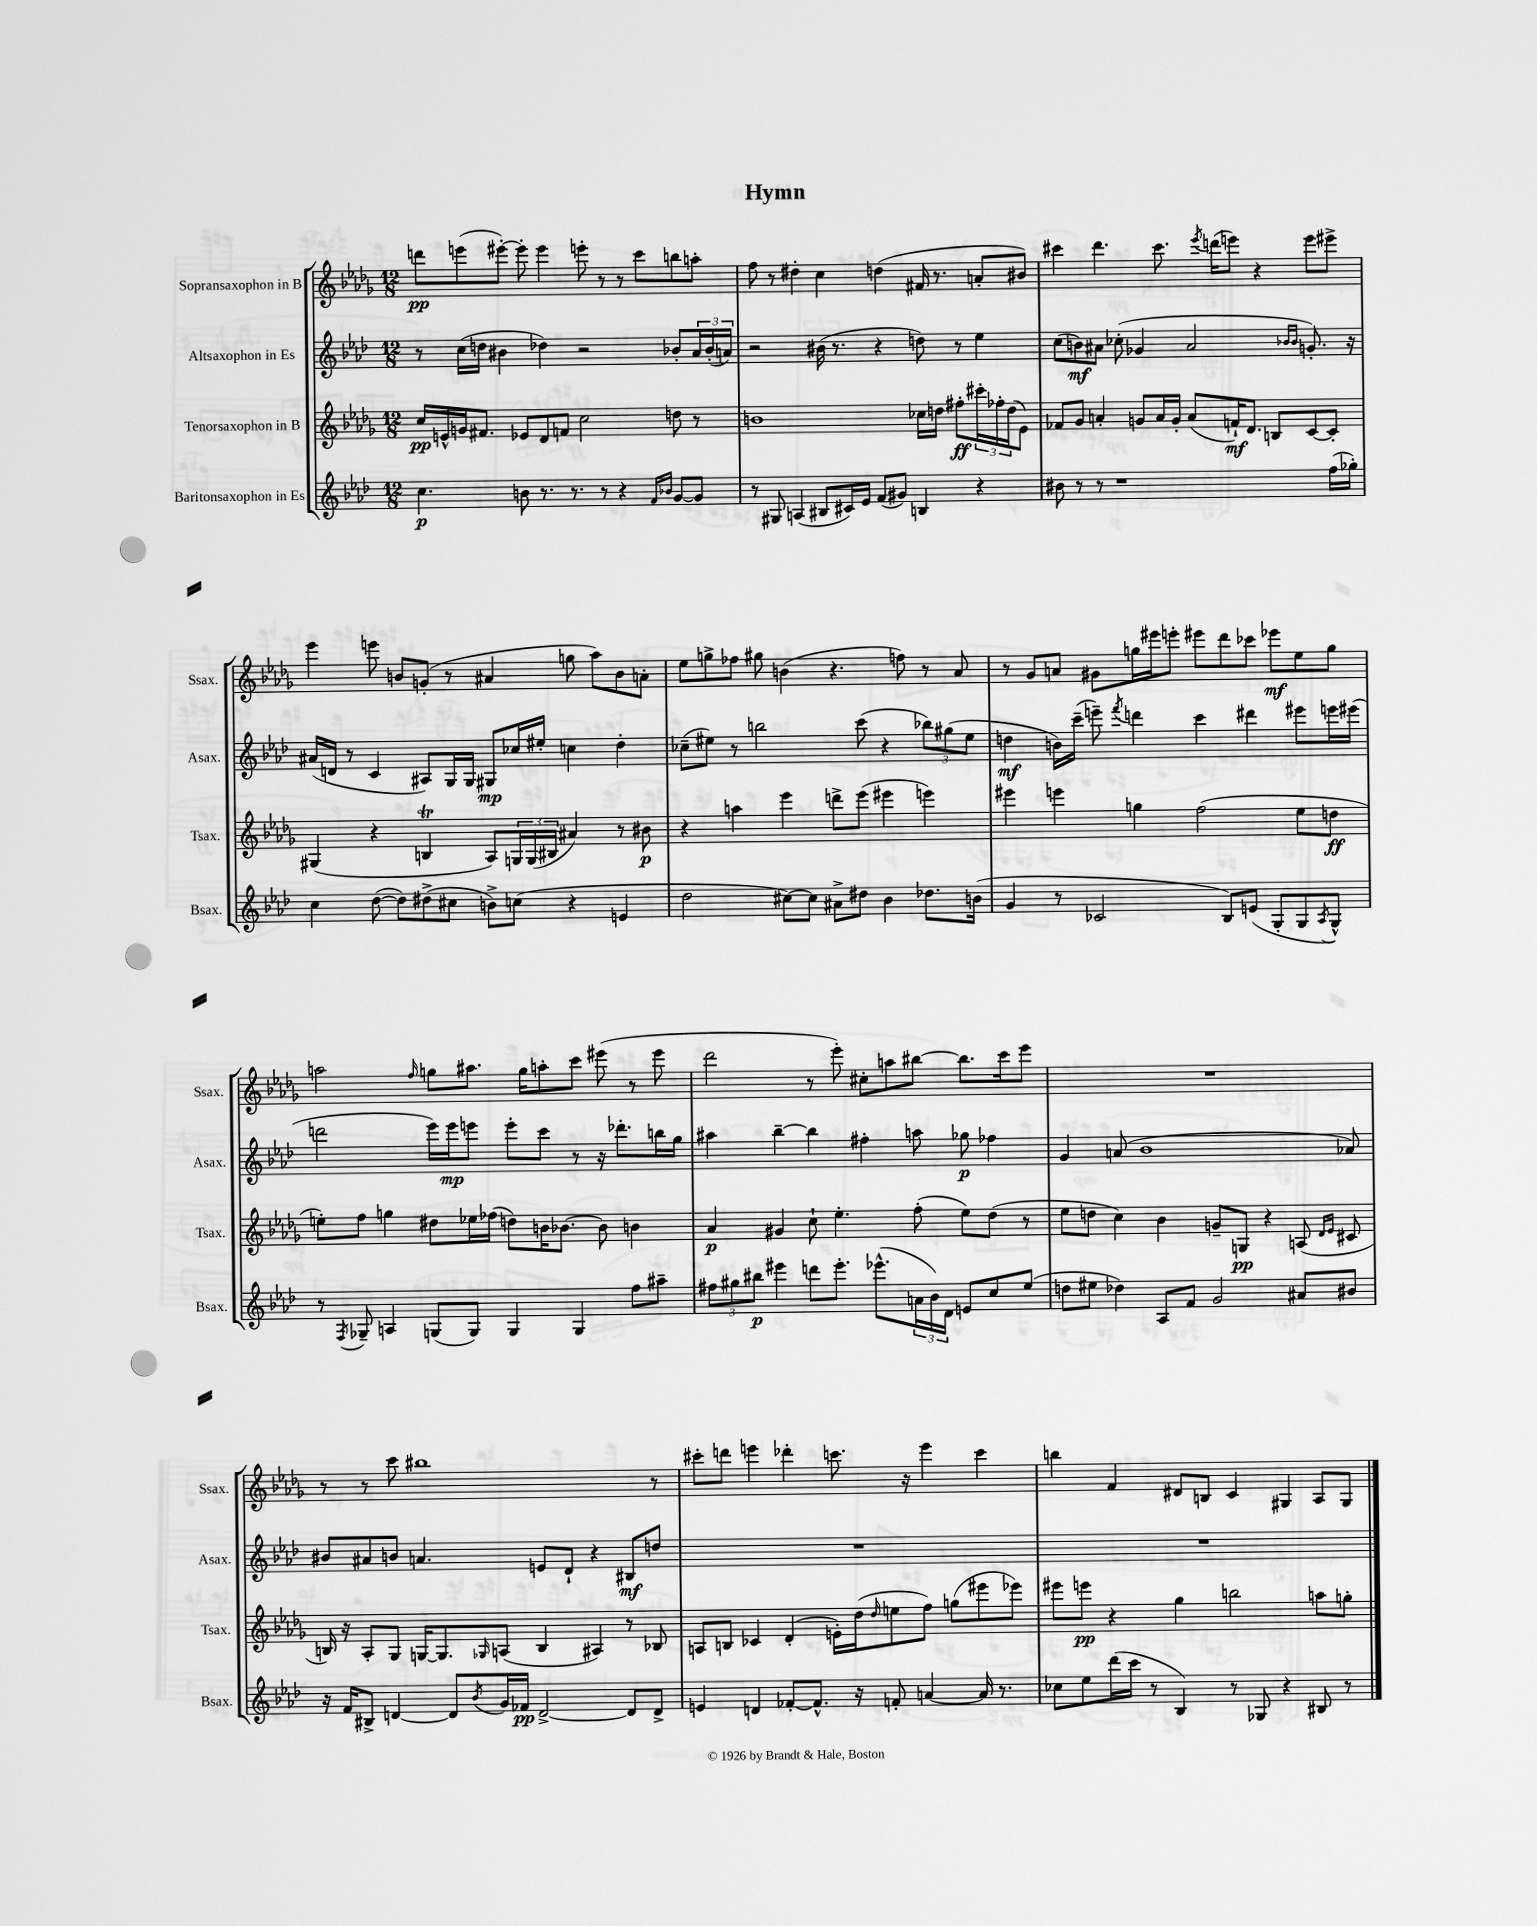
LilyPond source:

\header { title = "Hymn" }
<<
\new StaffGroup <<
\new Staff = "s0" \with { instrumentName = "Sopransaxophon in B" shortInstrumentName = "Ssax." } {
    \clef treble \key des \major \numericTimeSignature \time 12/8
    d'''8\pp e'''8( eis'''8~-.) eis'''8-. eis'''4 e'''8-. r8 r8 c'''8 b''8 a''8-. |
    f''8 r8 dis''4-. c''4 d''4( fis'16 r8. a'8-. bis'8) |
    cis'''4 des'''4. cis'''8. \acciaccatura { ees'''8 } d'''16( e'''8) r4 e'''8 eis'''8-> |
    ees'''4 e'''8 b'8 g'8-.( r8 ais'4 g''8 aes''8) b'8 a'8-. |
    ees''8 g''8-> fes''8 gis''8 b'4( r4. f''8) r8 aes'8 |
    r8 ges'8 a'8 gis'8 g''16 eis'''16 e'''8-. eis'''8 des'''8 ces'''8 ees'''8\mf ees''8 g''8 |
    a''2 \grace { f''16 } g''8 ais''8. g''16 a''8-. c'''8 eis'''8( r8 eis'''8 |
    des'''2 r8 ees'''8-.) cis''8-. a''8 bis''8~ bis''8. c'''16 ees'''8 |
    R1. |
    r8 r8 c'''8 bis''1 r8 |
    cis'''8-. d'''8 e'''4 des'''4-. c'''8. r16 e'''4 c'''4 |
    b''4 f'4 dis'8 b8 c'4 gis4 aes8 gis8 \bar "|." |
}
\new Staff = "s1" \with { instrumentName = "Altsaxophon in Es" shortInstrumentName = "Asax." } {
    \clef treble \key aes \major \numericTimeSignature \time 12/8
    r8 c''16( d''16 bis'4 des''4) r2 bes'8-. \tuplet 3/2 { aes'16 bes'16-.( a'16) } |
    r2 bis'16( r8. r4 d''8) r8 ees''4 |
    c''8( b'8\mf) ais'8 ces''8-.( ges'4 ais'2 \grace { bes'16 bes'16 } g'8.-.) r16 |
    ais'16( d'16 r8 c'4 ais8) g16 g16 gis8\mp ces''16 eis''16-. c''4 des''4-. |
    ces''8--( eis''8) r8 b''2 c'''8( r4 \tuplet 3/2 { bes''8) gis''8( eis''8 } |
    d''4\mf b'16) c'''16--( e'''8--) \acciaccatura { f'''8 } d'''4 c'''4 dis'''4 eis'''8 e'''16 eis'''16( |
    d'''2 ees'''16) ees'''16\mp e'''8 e'''8-. c'''8 r8 r16 des'''8.-. b''16 g''16 |
    ais''4 bes''4~-- bes''4 fis''4-. a''8 ges''8\p fes''4 |
    g'4 a'8( bes'1 aes'8) |
    bis'8 ais'8 b'8 a'4. e'8 des'8-! r4 bis8\mf d''8 |
    R1. |
    R1. \bar "|." |
}
\new Staff = "s2" \with { instrumentName = "Tenorsaxophon in B" shortInstrumentName = "Tsax." } {
    \clef treble \key des \major \numericTimeSignature \time 12/8
    c''16\pp e'16-^ g'16 fis'8. ees'8 des'8 f'8 c''2 d''8 r8 |
    b'1 ces''16 d''16 fis''8-.\ff \tuplet 3/2 { cis'''16-. fes''16-. d''16( } ees'8) |
    fes'8 ges'8 a'4-. g'8 a'16 g'16-. a'8( f'16-!\mf) des'8. b8 c'8~ c'8-. |
    gis4( r4 b4\trill aes8) \tuplet 3/2 { g16 g16( bis16 } ais'4) r8 bis'8\p |
    r4 a''4 ees'''4 d'''8-> ees'''8( eis'''4 e'''4) |
    eis'''4 e'''4 g''4 f''2( ees''8 d''8\ff |
    e''8-.) f''8 g''4 dis''8 ees''16 fes''16( d''8) b'16 bes'8.~ bes'8 b'4 |
    aes'4\p gis'4 c''8-! ees''4.-. f''8-.( ees''8) des''8( r8 |
    ees''8 d''8 c''4) bes'4 g'8-- g8\pp r4 a8( \grace { des'16 ees'16 } cis'8 |
    b16) r16 aes8-. ges8 g16~ g8. \grace { ges16 } a8( b4 ais4) r8 bes8 |
    a8 b8 ces'4 des'4-.( e'16-.) des''16( \grace { des''16 } e''8 f''8) g''8( eis'''8 ees'''8) |
    eis'''8 e'''8\pp r4 ges''4 b''2 a''8 g''8-. \bar "|." |
}
\new Staff = "s3" \with { instrumentName = "Baritonsaxophon in Es" shortInstrumentName = "Bsax." } {
    \clef treble \key aes \major \numericTimeSignature \time 12/8
    c''4.\p b'8 r8. r8. r8 r4 \grace { f'16 bes'16 } g'8~ g'8 |
    r8 gis8 a4( bis8 cis'16) ees'16 f'8( gis'8) b4 r4 |
    bis'8 r8 r8 r1 f''16( ges''16-.) |
    c''4 des''8~( des''8) dis''8->( cis''8 b'8->) c''8( r4 e'4 |
    des''2 cis''8~) cis''8 ais'8-> dis''8 bes'4 des''8. b'16( |
    g'4 r8 ces'2 bes8) e'8( g8-. g8 \acciaccatura { aes8 } g8-^) |
    r8 \acciaccatura { f8 } ges8-- a4 g8( g8) g4 g4 f''8 ais''8-- |
    \tuplet 3/2 { fis''8 gis''8 bis''8\p } eis'''4 d'''8 eis'''8.-. ees'''8.-^( \tuplet 3/2 { a'16 bes'16) des'16 } e'8 c''8 ees''8( |
    d''8 eis''8 des''4) aes8 f'8 g'2 ais'8 bis'8 |
    r16 f'16 bis8-> d'4~ d'8 \acciaccatura { bes'8 } g'16 fes'16\pp d'2~-> d'8 d'8-> |
    e'4 d'4 fes'8~-. fes'8.-^ r16 f'8-. a'4~ a'16 r8. |
    ces''8 ees''8 des'''16( c'''16 r8 bes4) r8 ges8 r4 bis8 r8 \bar "|." |
}
>>
>>
\layout { \context { \Score \remove "Bar_number_engraver" } }
